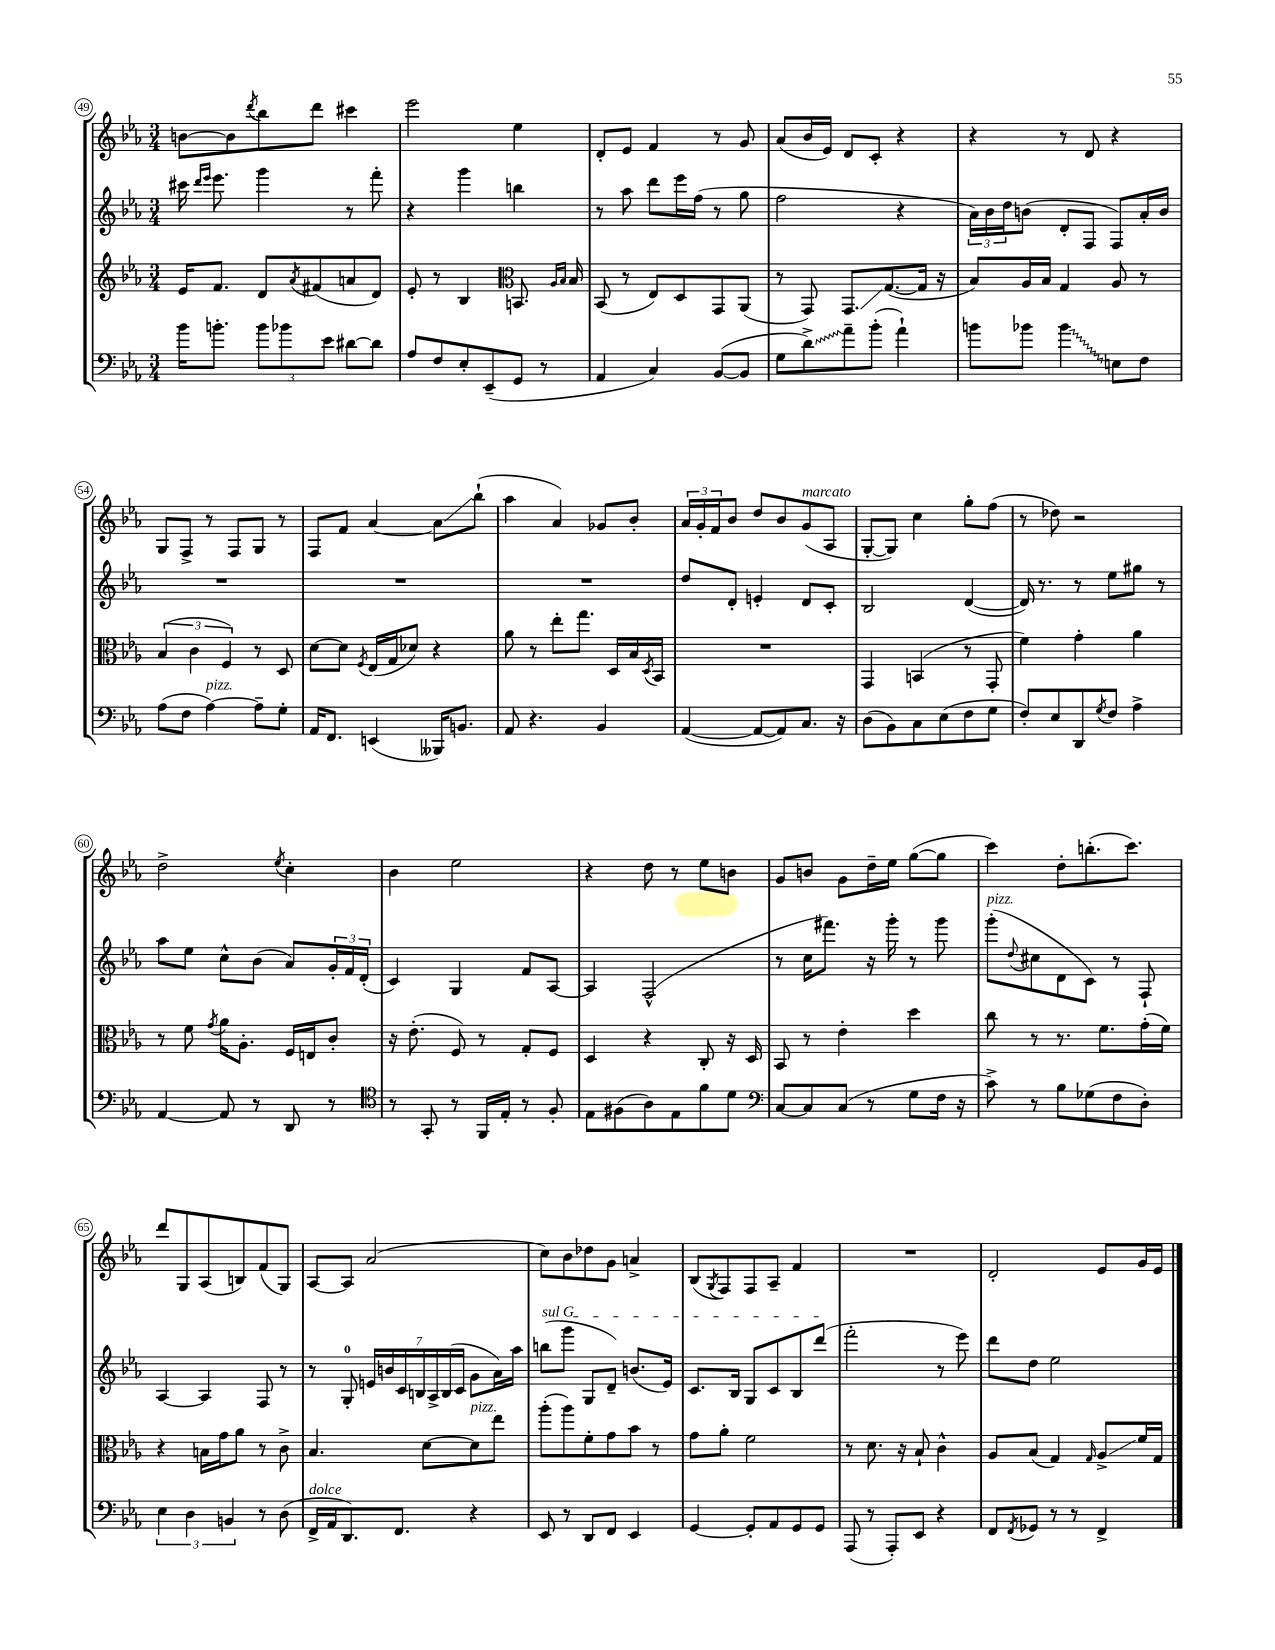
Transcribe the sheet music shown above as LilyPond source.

<<
\new StaffGroup <<
\new Staff = "s0" {
    \clef treble \key ees \major \numericTimeSignature \time 3/4
    b'8~ b'8 \acciaccatura { d'''8 } bes''8 d'''8 cis'''4 |
    ees'''2 ees''4 |
    d'8-. ees'8 f'4 r8 g'8 |
    aes'8( bes'16 ees'16) d'8 c'8-. r4 |
    r4 r8 d'8 r4 |
    g8 f8-> r8 f8 g8 r8 |
    f8 f'8 aes'4~ aes'8\glissando bes''8-!( |
    aes''4 aes'4) ges'8 bes'8-. |
    \tuplet 3/2 { aes'16 g'16-. f'16 } bes'8 d''8 bes'8 g'8^\markup { \italic "marcato" }( aes8 |
    g8~-. g8) c''4 g''8-. f''8( |
    r8 des''8) r2 |
    d''2-> \acciaccatura { ees''8 } c''4-. |
    bes'4 ees''2 |
    r4 d''8 r8 ees''8 b'8 |
    g'8 b'8 g'8 d''16-- ees''16 g''8~( g''8 |
    c'''4) d''8-. b''8.-.( c'''8.) |
    d'''8 g8 aes8( b8) f'8( g8) |
    aes8~ aes8 aes'2( |
    c''8) bes'8 des''8 g'8 a'4-> |
    bes8( \acciaccatura { g8 } f8) f8 aes8-- f'4 |
    R2. |
    d'2-. ees'8 g'16 ees'16 \bar "|." |
}
\new Staff = "s1" {
    \clef treble \key ees \major \numericTimeSignature \time 3/4
    cis'''16 \grace { d'''16 ees'''16 } ees'''8. g'''4 r8 f'''8-. |
    r4 g'''4 b''4 |
    r8 aes''8 d'''8 ees'''16 f''16( r8 g''8 |
    f''2 r4 |
    \tuplet 3/2 { aes'16) bes'16 d''16 } b'8( d'8-. f8 f8) aes'16-. b'16 |
    R2. |
    R2. |
    R2. |
    d''8 d'8-. e'4-. d'8 c'8-. |
    bes2 d'4~( |
    d'16) r8. r8 ees''8 gis''8 r8 |
    aes''8 ees''8 c''8-^ bes'8( aes'8) \tuplet 3/2 { g'16-. f'16 d'16-.( } |
    c'4) g4 f'8 aes8~ |
    aes4 f2-^( |
    r8 c''16 fis'''8.) r16 g'''16-. r8 g'''8 |
    g'''8-.^\markup { \italic "pizz." }( \appoggiatura { d''8 } cis''8 d'8 c'8) r8 f8-! |
    aes4~ aes4 f8 r8 |
    r8 g8-0-. \tuplet 7/4 { e'16 b'16 c'16 b16 aes16-> b16( c'16 } g'8 aes'16) aes''16 |
    \once \override TextSpanner.bound-details.left.text = \markup { \italic "sul G" } b''8\startTextSpan( g'''8 g8 d'8--) b'8.( ees'16) |
    c'8. bes16 g8 c'8 bes8 d'''8\stopTextSpan( |
    f'''2-. r8 ees'''8) |
    d'''8 d''8 ees''2 \bar "|." |
}
\new Staff = "s2" {
    \clef treble \key ees \major \numericTimeSignature \time 3/4
    ees'16 f'8. d'8 \acciaccatura { aes'8 } fis'8( a'8 d'8) |
    ees'8-. r8 bes4 \clef alto b,8. \grace { aes16 bes16 } bes16 |
    bes,8( r8 ees8) d8 g,8 aes,8( |
    r8 g,8) g,8.\glissando g8.~( g16 r16 |
    bes8) aes16 bes16 g4 aes8 r8 |
    \tuplet 3/2 { bes4( c'4 f4) } r8 d8 |
    d'8~ d'8 \acciaccatura { f8 } ees16( g16 des'8) r4 |
    aes'8 r8 ees''8-. g''8. d16 bes16 \acciaccatura { d8 } bes,16 |
    R2. |
    g,4 b,4( r8 g,8-. |
    f'4) g'4-. aes'4 |
    r8 f'8 \acciaccatura { g'8 } aes'16 aes8.-. f16 e16 c'8-. |
    r16 ees'8.-.( f8) r8 g8-. f8 |
    d4 r4 c8-. r16 d16 |
    bes,8 r8 ees'4-. d''4 |
    c''8 r8 r8. f'8. g'16-.( f'16) |
    r4 b16 g'16 aes'8 r8 c'8-> |
    bes4. d'8~ d'8^\markup { \italic "pizz." } ees''8 |
    aes''8-.( aes''8) f'8-. g'8 bes'8 r8 |
    g'8 aes'8-. f'2 |
    r8 d'8. r16 bes8-! c'4-^ |
    aes8 bes8( g4) \grace { g16 } aes8->\glissando f'16 g16 \bar "|." |
}
\new Staff = "s3" {
    \clef bass \key ees \major \numericTimeSignature \time 3/4
    bes'16 b'8.-. \tuplet 3/2 { b'8 bes'8 ees'8 } dis'8~ dis'8 |
    aes8 f8 ees8-. ees,8--( g,8 r8 |
    aes,4 c4) bes,8~( bes,8 |
    g8 \once \override Glissando.style = #'zigzag d'8->\glissando) aes'8-- bes'8-.( aes'4-!) |
    b'8 bes'8 \once \override Glissando.style = #'zigzag bes'4\glissando e8 f8 |
    aes8( f8 aes4~^\markup { \italic "pizz." }) aes8-- g8-. |
    aes,16 f,8. e,4( beses,,16) b,8. |
    aes,8 r4. bes,4 |
    aes,4~( aes,8~ aes,8) c8. r16 |
    d8( bes,8) c8 ees8( f8 g8 |
    f8-.) ees8 d,8 \acciaccatura { g8 } f8 aes4-> |
    aes,4~ aes,8 r8 d,8 r8 |
    \clef tenor r8 g,8-. r8 f,16 ees16-. r8 f8-. |
    ees8 fis8( aes8) ees8 f'8 d'8 |
    \clef bass c8~ c8 c8( r8 g8 f16 r16 |
    c'8->) r8 bes8 ges8( f8 d8-.) |
    \tuplet 3/2 { ees4 d4 b,4 } r8 d8( |
    f,16->^\markup { \italic "dolce" } aes,16 d,8.) f,8. r4 |
    ees,8 r8 d,8 f,8 ees,4 |
    g,4~ g,8-. aes,8 g,8 g,8 |
    aes,,8( r8 aes,,8-.) ees,8 r4 |
    f,8 \acciaccatura { f,8 } ges,8 r8 r8 f,4-> \bar "|." |
}
>>
>>
\layout { \context { \Score currentBarNumber = #49 \override BarNumber.stencil = #(make-stencil-circler 0.1 0.3 ly:text-interface::print) } }
